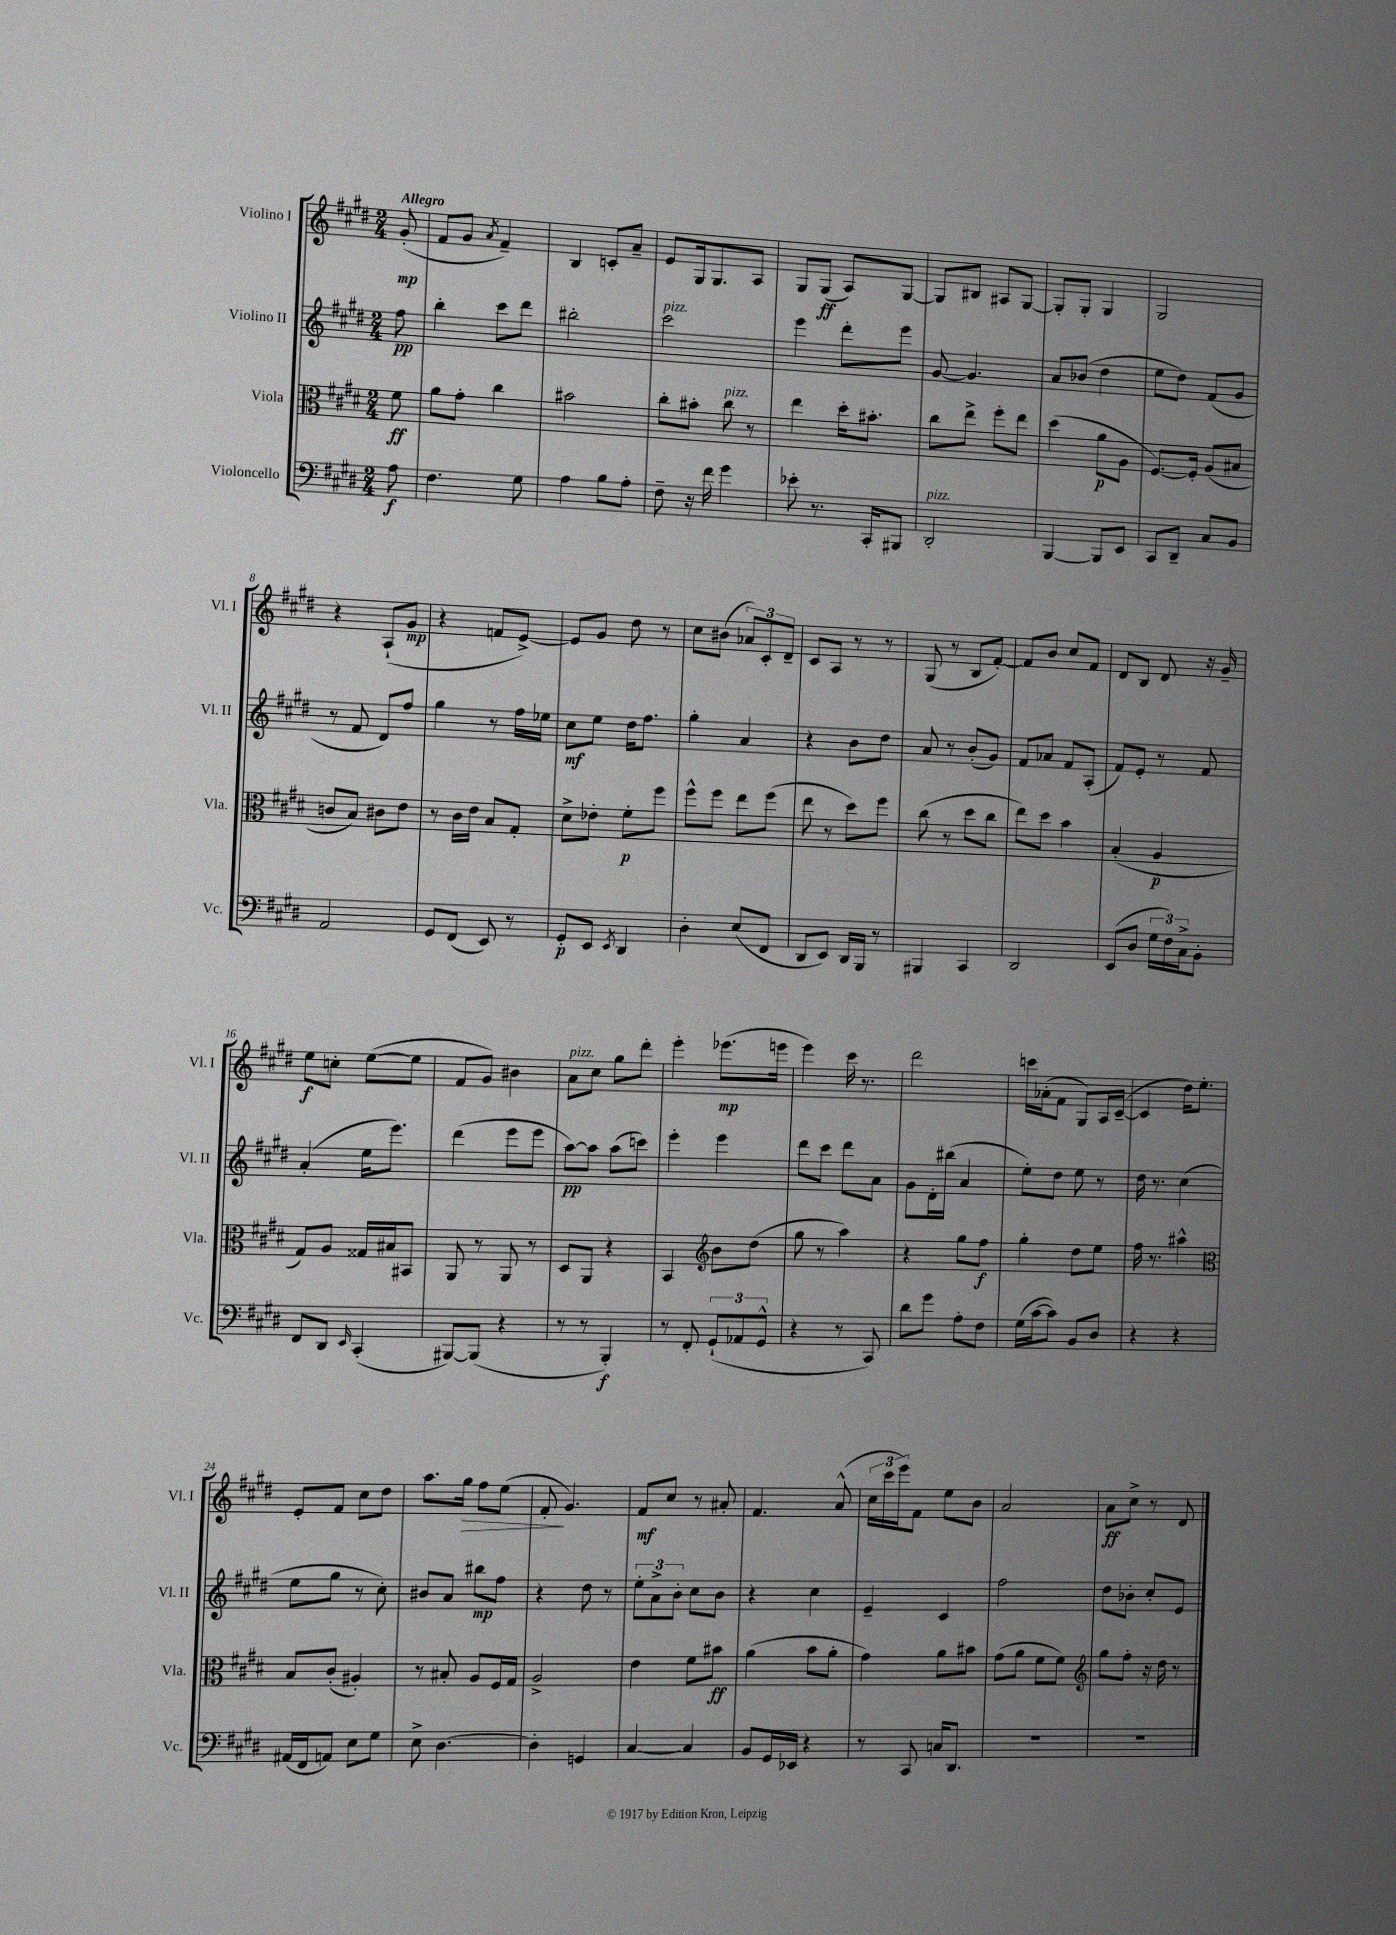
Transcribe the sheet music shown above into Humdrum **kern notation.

**kern	**dynam	**kern	**dynam	**kern	**dynam	**kern	**dynam
*part4	*part4	*part3	*part3	*part2	*part2	*part1	*part1
*staff4	*staff4	*staff3	*staff3	*staff2	*staff2	*staff1	*staff1
*I"Violoncello	*	*I"Viola	*	*I"Violino II	*	*I"Violino I	*
*I'Vc.	*	*I'Vla.	*	*I'Vl. II	*	*I'Vl. I	*
*clefF4	*	*clefC3	*	*clefG2	*	*clefG2	*
*k[f#c#g#d#]	*	*k[f#c#g#d#]	*	*k[f#c#g#d#]	*	*k[f#c#g#d#]	*
*M2/4	*	*M2/4	*	*M2/4	*	*M2/4	*
=	=	=	=	=	=	=	=
!	!	!	!	!	!	!LO:TX:a:B:t=Allegro	!
8A\	f	8f#\	ff	8ff#\	pp	(8g#'/	mp
=1	=1	=1	=1	=1	=1	=1	=1
4.F#\	.	8a\L	.	4bb'\	.	8f#/L	.
.	.	8g#'\J	.	.	.	8g#/J	.
.	.	.	.	.	.	8qa/	.
.	.	4cc#\	.	8ccc#\L	.	4f#~/)	.
8G#\	.	.	.	8ddd#\J	.	.	.
=2	=2	=2	=2	=2	=2	=2	=2
4A\	.	2b#X\	.	2bb#X'\	.	4B/	.
8B\L	.	.	.	.	.	8cn'/L	.
8A'\J	.	.	.	.	.	8a~/J	.
=3	=3	=3	=3	=3	=3	=3	=3
!	!	!	!	!LO:TX:a:i:t=pizz.	!	!	!
8F#~\	.	8cc#'\L	.	2ccc#\	.	8e/L	.
16r	.	8b#X'\J	.	.	.	16G#/k	.
16f#\	.	.	.	.	.	8.G#/	.
!	!	!LO:TX:a:i:t=pizz.	!	!	!	!	!
4g#\	.	8cc#\	.	.	.	.	.
.	.	8r	.	.	.	8A/J	.
=4	=4	=4	=4	=4	=4	=4	=4
8e-X'\	.	4ee\	.	4eee\	.	8G#/L	.
8.r	.	.	.	.	.	(8G#/J	ff
.	.	16dd#'\KL	.	8ddd#'\L	.	8A/L)	.
16CC#'/KL	.	8.b#X'\J	.	.	.	.	.
8BBB#X/J	.	.	.	8eee\J	.	[8G#/J	.
=5	=5	=5	=5	=5	=5	=5	=5
!LO:TX:a:i:t=pizz.	!	!	!	!	!	!	!
2DD#'/	.	8cc#\L	.	[8g#/	.	8G#/L]	.
.	.	8ee^\J	.	4.g#/]	.	8B#X/J	.
.	.	8ff#'\L	.	.	.	8A#X/L	.
.	.	8ee\J	.	.	.	[8G#/J	.
=6	=6	=6	=6	=6	=6	=6	=6
[4BBB/	.	(4dd#\	.	8a/L	.	8G#'/L]	.
.	.	.	.	(8b-X/J	.	8G#'/J	.
8BBB/L]	.	8a\L	p	4dd#\	.	4G#/	.
8EE/J	.	8A\J	.	.	.	.	.
=7	=7	=7	=7	=7	=7	=7	=7
8CC#/L	.	[8.F#/L)	.	8ee\L	.	2G#/	.
8DD#~/J	.	.	.	8dd#\J)	.	.	.
.	.	16F#'/Jk]	.	.	.	.	.
8C#/L	.	(8A/L	.	(8f#/L	.	.	.
8BB/J	.	8B#X/J	.	8g#/J	.	.	.
!!LO:LB:g=z
=8	=8	=8	=8	=8	=8	=8	=8
2AA/	.	8cn/L	.	8r	.	4r	.
.	.	8B/J)	.	8f#/	.	.	.
.	.	8c#X\L	.	8d#/L)	.	(8A`/L	.
.	.	8e\J	.	8ff#/J	.	8g#/J	mp
=9	=9	=9	=9	=9	=9	=9	=9
8GG#/L	.	8r	.	4gg#\	.	4r	.
(8FF#/J	.	16c#\LL	.	.	.	.	.
.	.	16e\JJ	.	.	.	.	.
8EE/)	.	8B/L	.	8r	.	8fn/L	.
8r	.	8G#'/J	.	16ff#\LL	.	[8e^/J)	.
.	.	.	.	16ee-X\JJ	.	.	.
=10	=10	=10	=10	=10	=10	=10	=10
8GG#'/L	p	8d#^\L	.	8cc#\L	mf	8e/L]	.
8EE/J	.	8e-X'\J	.	8ee\J	.	8g#/J	.
8qEE/	.	.	.	.	.	.	.
4DD#/	.	8f#'\L	p	16dd#\KL	.	8dd#\	.
.	.	.	.	8.ff#\J	.	.	.
.	.	8ff#\J	.	.	.	8r	.
=11	=11	=11	=11	=11	=11	=11	=11
4D#'\	.	8ff#^^\L	.	4gg#'\	.	8cc#\L	.
.	.	8ff#\J	.	.	.	(8b#X\J	.
(8E/L	.	8ee\L	.	4a/	.	12a-X/L)	.
.	.	.	.	.	.	12c#'/	.
8FF#/J	.	(8ff#\J	.	.	.	.	.
.	.	.	.	.	.	12d#~/J	.
=12	=12	=12	=12	=12	=12	=12	=12
8DD#/L	.	8ee\	.	4r	.	8c#/L	.
8EE/J)	.	8r	.	.	.	8A/J	.
16DD#/LL	.	8dd#\L)	.	8b\L	.	8r	.
16BBB/JJ	.	.	.	.	.	.	.
8r	.	8ff#\J	.	8dd#\J	.	8r	.
=13	=13	=13	=13	=13	=13	=13	=13
4BBB#X/	.	(8cc#\	.	8a/	.	(8G#/	.
.	.	8r	.	8r	.	8r	.
4CC#/	.	8dd#\L	.	(8b'/L	.	8B/L	.
.	.	8cc#\J	.	8g#/J)	.	[8f#'/J)	.
=14	=14	=14	=14	=14	=14	=14	=14
2DD#/	.	8ee\L)	.	8f#/L	.	8f#/L]	.
.	.	8dd#\J	.	8a-X/J	.	8b/J	.
.	.	4b\	.	8f#/L	.	8cc#/L	.
.	.	.	.	(8A'/J	.	8f#/J	.
=15	=15	=15	=15	=15	=15	=15	=15
(8EE/L	.	(4B'/	.	8f#/L)	.	8d#/L	.
8D#/J	.	.	.	8e'/J	.	8B/J	.
24G#\LL	.	4A/	p	8r	.	8d#/	.
24F#\)	.	.	.	.	.	.	.
24C#^\J	.	.	.	.	.	.	.
8BB'\J	.	.	.	8f#/	.	16r	.
.	.	.	.	.	.	16g#~/	.
!!LO:LB:g=z
=16	=16	=16	=16	=16	=16	=16	=16
8FF#/L	.	8G#/L)	.	(4a'/	.	8ee\L	f
8DD#/J	.	8A/J	.	.	.	8ccn'\J	.
16qqEE/	.	.	.	.	.	.	.
(4CC#'/	.	16G##X/LL	.	16ee\KL	.	([8ee\L	.
.	.	16B#X/J	.	8.eee\J)	.	.	.
.	.	8BB#X/J	.	.	.	8ee\J]	.
=17	=17	=17	=17	=17	=17	=17	=17
[8BBB#X/L)	.	8AA/	.	(4ddd#\	.	8f#/L	.
(8BBB#/J]	.	8r	.	.	.	8g#/J)	.
4r	.	8AA/	.	8eee\L	.	4b#X\	.
.	.	8r	.	8eee\J	.	.	.
=18	=18	=18	=18	=18	=18	=18	=18
!	!	!	!	!	!	!LO:TX:a:i:t=pizz.	!
8r	.	8D#/L	.	[8aa\L)	pp	8a\L	.
8r	.	8AA/J	.	8aa\J]	.	8cc#\J	.
4BBB'/)	f	4r	.	(8aa\L	.	8gg#\L	.
.	.	.	.	8cccn\J)	.	8ddd#'\J	.
=19	=19	=19	=19	=19	=19	=19	=19
8r	.	4BB/	.	4eee'\	.	4eee'\	.
8FF#'/	.	.	.	.	.	.	.
*	*	*clefG2	*	*	*	*	*
(12GG#`/L	.	8b\L	.	4eee\	.	(8.eee-X\L	mp
12AA-X/	.	.	.	.	.	.	.
.	.	(8dd#\J	.	.	.	.	.
12GG#^^/J	.	.	.	.	.	.	.
.	.	.	.	.	.	16eeen\Jk	.
=20	=20	=20	=20	=20	=20	=20	=20
4r	.	8gg#\	.	8ddd#\L	.	4eee\)	.
.	.	8r	.	8ccc#\J	.	.	.
8r	.	4aa\)	.	8ddd#\L	.	16ccc#\	.
.	.	.	.	.	.	8.r	.
8CC#/)	.	.	.	8a\J	.	.	.
=21	=21	=21	=21	=21	=21	=21	=21
8d#\L	.	4r	.	8g#\L	.	2ddd#\	.
8g#\J	.	.	.	16d#'\L	.	.	.
.	.	.	.	(16bb#X\JJ	.	.	.
8A'\L	.	8gg#\L	.	4a/	.	.	.
8F#\J	.	8ff#\J	f	.	.	.	.
=22	=22	=22	=22	=22	=22	=22	=22
(16G#\LL	.	4gg#'\	.	8ee'\L)	.	16cccn\LL	.
[16c#\J	.	.	.	.	.	(16a-X'\J	.
8c#\J])	.	.	.	8dd#\J	.	8f#\J	.
8BB/L	.	8dd#\L	.	8ee\	.	8G#/L)	.
8D#/J	.	8ee\J	.	8r	.	16A/L	.
.	.	.	.	.	.	([16c#~/JJ	.
=23	=23	=23	=23	=23	=23	=23	=23
4r	.	16ff#\	.	16dd#\	.	4c#/]	.
.	.	8.r	.	8.r	.	.	.
4r	.	4aa#X^^\	.	(4cc#\	.	16dd#\KL)	.
.	.	.	.	.	.	8.ee'\J	.
!!LO:LB:g=z
=24	=24	=24	=24	=24	=24	=24	=24
*	*	*clefC3	*	*	*	*	*
(16AA#X/LL	.	8B/L	.	8ee\L	.	8e'/L	.
16FF#/J	.	.	.	.	.	.	.
8AAn/J)	.	(8c#'/J	.	8gg#\J	.	8f#/J	.
8E\L	.	4A#X'/)	.	8r	.	8cc#\L	.
8G#\J	.	.	.	8cc#'\)	.	8dd#\J	.
=25	=25	=25	=25	=25	=25	=25	=25
8E^\	.	8r	.	8b#X/L	.	8.aa\L	.
[4.D#\	.	8B#X'/	.	8a/J	.	.	.
!	!	!	!	!	!	!	!LO:HP:b
.	.	.	.	.	.	16gg#\Jk	>
.	.	8A/L	.	8bb#X\L	mp	8ff#\L	.
.	.	16F#/L	.	8ff#\J	.	(8ee\J	.
.	.	16G#/JJ	.	.	.	.	.
=26	=26	=26	=26	=26	=26	=26	=26
4D#'\]	.	2A^/	.	4r	.	8f#'/	.
.	.	.	.	.	.	4.g#/)	]
4GGn/	.	.	.	8dd#\	.	.	.
.	.	.	.	8r	.	.	.
=27	=27	=27	=27	=27	=27	=27	=27
[4C#/	.	4e\	.	12ee'\L	.	8f#/L	mf
.	.	.	.	12a^\	.	.	.
.	.	.	.	.	.	8cc#/J	.
.	.	.	.	12b'\J	.	.	.
4C#/]	.	8f#\L	.	8cc#\L	.	8r	.
.	.	8b#X\J	ff	8b\J	.	8a#X'/	.
=28	=28	=28	=28	=28	=28	=28	=28
8BB/L	.	(4a\	.	4r	.	4.f#/	.
16GG#/L	.	.	.	.	.	.	.
16EE-X/JJ	.	.	.	.	.	.	.
4r	.	8b\L	.	4cc#\	.	.	.
.	.	8a'\J	.	.	.	(8a^^/	.
=29	=29	=29	=29	=29	=29	=29	=29
8r	.	4g#\)	.	4e~/	.	24cc#\LL	.
.	.	.	.	.	.	24ccc#\	.
.	.	.	.	.	.	24eee\J)	.
8CC#/	.	.	.	.	.	8f#\J	.
16Cn/KL	.	8a\L	.	4c#/	.	8ee\L	.
8.DD#/J	.	.	.	.	.	.	.
.	.	8b#X\J	.	.	.	8b\J	.
=30	=30	=30	=30	=30	=30	=30	=30
2r	.	(8g#\L	.	2ff#\	.	2a/	.
.	.	8a\J	.	.	.	.	.
.	.	8f#\L	.	.	.	.	.
.	.	8f#\J)	.	.	.	.	.
=31	=31	=31	=31	=31	=31	=31	=31
*	*	*clefG2	*	*	*	*	*
2r	.	8gg#\L	.	8dd#\L	.	8a\L	ff
.	.	8ff#'\J	.	8b-X'\J	.	8cc#^\J	.
.	.	16r	.	8cc#'/L	.	8r	.
.	.	16dd#\	.	.	.	.	.
.	.	8r	.	8e/J	.	8d#/	.
==	==	==	==	==	==	==	==
*-	*-	*-	*-	*-	*-	*-	*-
